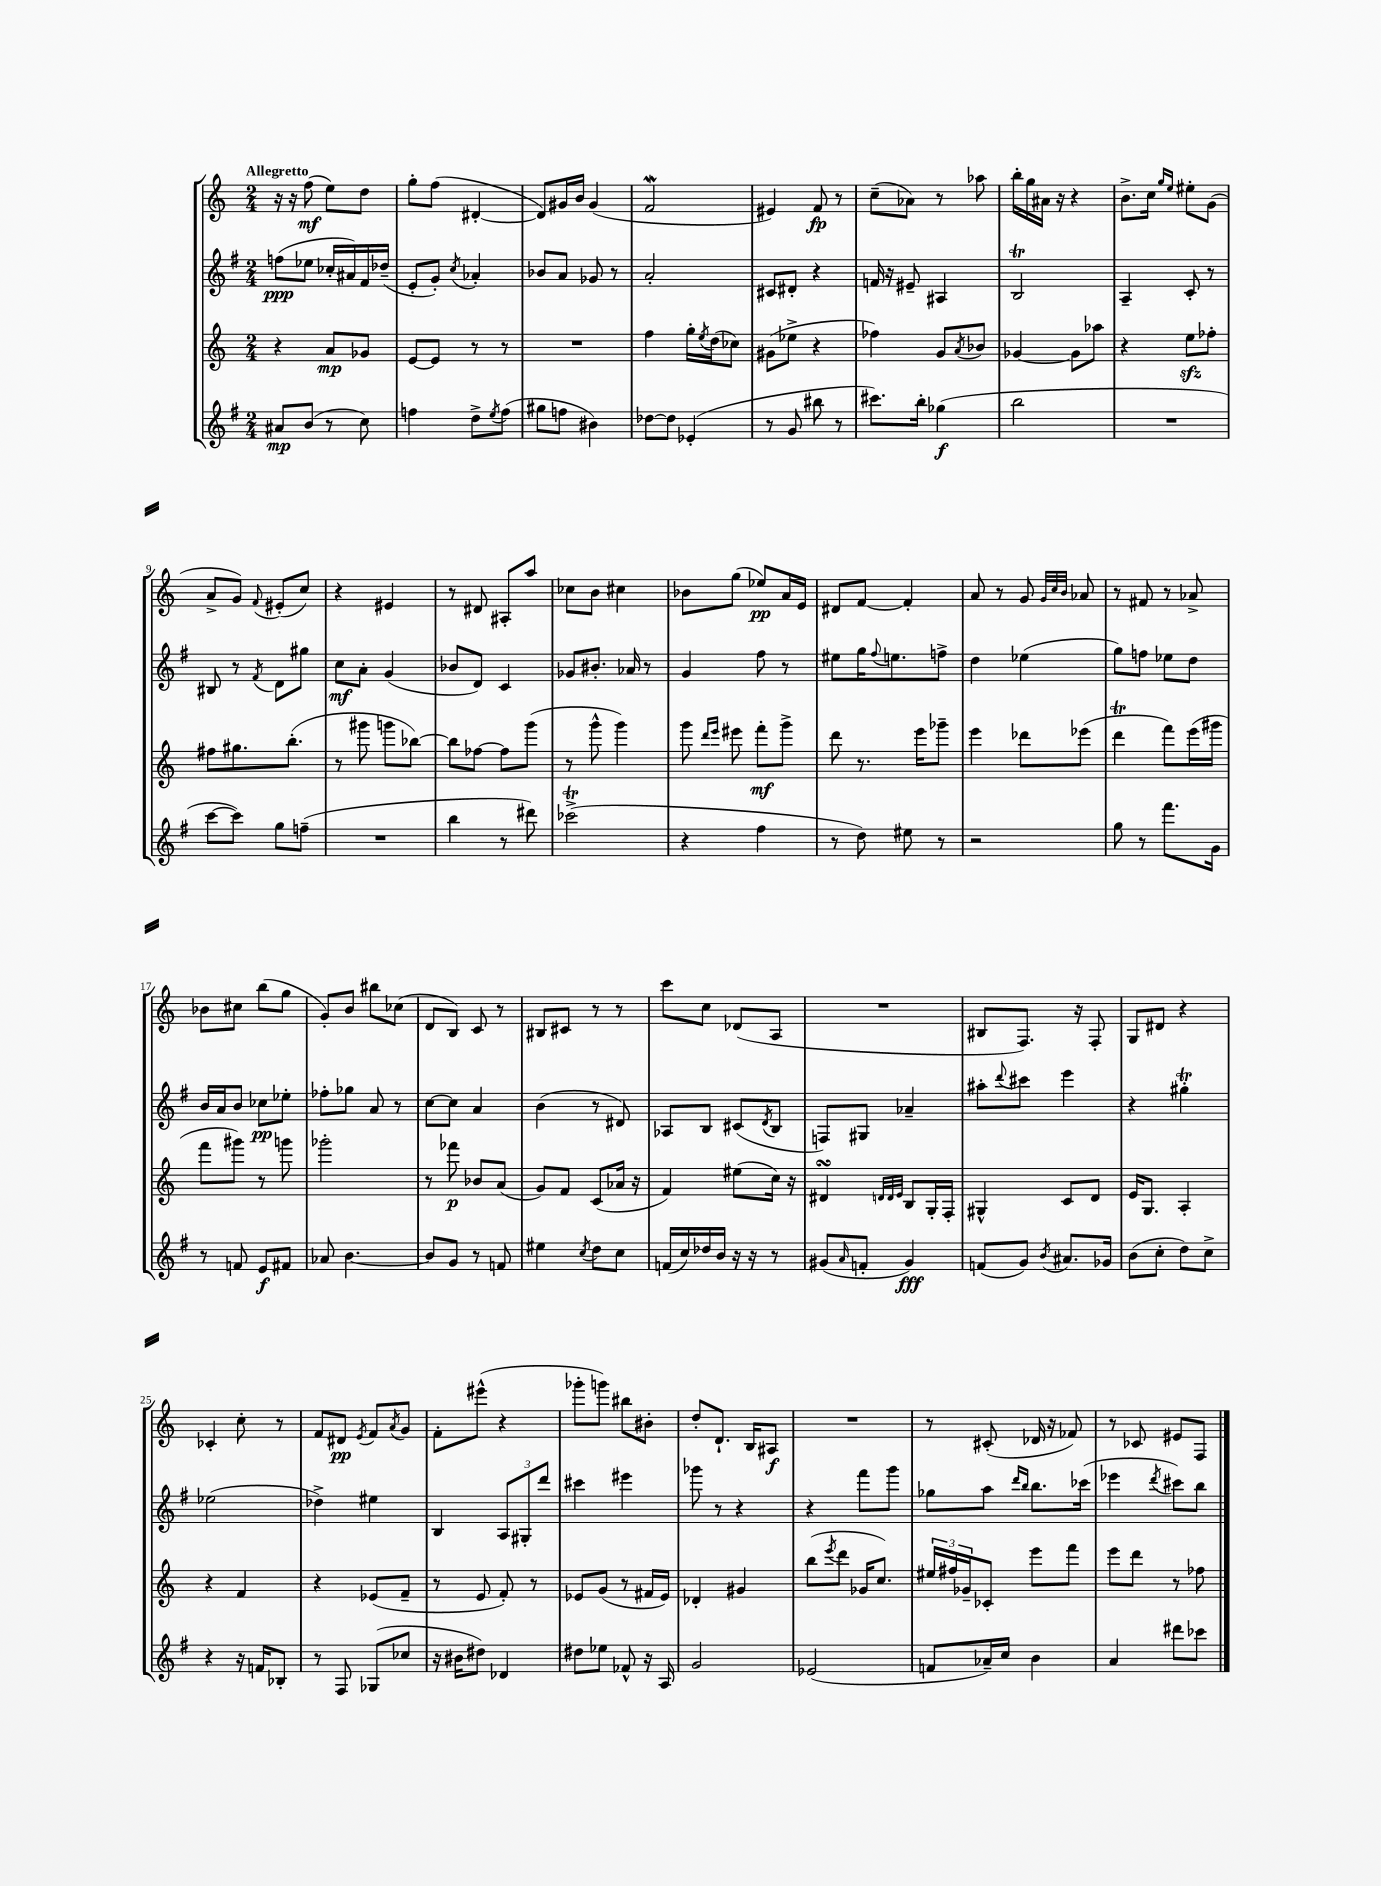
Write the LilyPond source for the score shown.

<<
\new StaffGroup <<
\new Staff = "s0" {
    \clef treble \key c \major \numericTimeSignature \time 2/4 \tempo "Allegretto"
    r16 r16 f''8\mf( e''8) d''8 |
    g''8-. f''8( dis'4~-. |
    dis'8) gis'16 b'16 gis'4( |
    f'2\mordent |
    eis'4) f'8\fp r8 |
    c''8--( aes'8) r8 aes''8 |
    b''16-. g''16 ais'16 r16 r4 |
    b'8.-> c''16 \grace { g''16 e''16 } eis''8-. g'8( |
    a'8-> g'8) \appoggiatura { f'8 } eis'8-.( c''8) |
    r4 eis'4 |
    r8 dis'8 ais8-. a''8 |
    ces''8 b'8 cis''4 |
    bes'8 g''8( ees''8\pp) a'16 e'16 |
    dis'8 f'8~ f'4-. |
    a'8 r8 g'8 \grace { g'32 c''32 b'32 } aes'8 |
    r8 fis'8 r8 aes'8-> |
    bes'8 cis''8 b''8( g''8 |
    g'8-.) b'8 bis''8 ces''8( |
    d'8 b8) c'8 r8 |
    bis8 cis'8 r8 r8 |
    c'''8 c''8 des'8( a8 |
    R2 |
    bis8 f8.) r16 f8-. |
    g8 dis'8 r4 |
    ces'4-. c''8-. r8 |
    f'8 dis'8\pp \acciaccatura { e'8 } f'8 \acciaccatura { a'8 } g'8 |
    f'8-. eis'''8-^( r4 |
    ges'''8-. g'''8) bis''8 bis'8-. |
    d''8-. d'8.-! b16 ais8\f |
    R2 |
    r8 cis'8-.( des'16 r16 fes'8) |
    r8 ces'8 eis'8 f8 \bar "|." |
}
\new Staff = "s1" {
    \clef treble \key g \major \numericTimeSignature \time 2/4
    f''8\ppp( ees''8 ces''16-. ais'16) fis'16 des''16--( |
    e'8-. g'8-.) \acciaccatura { c''8 } aes'4-. |
    bes'8 a'8 ges'8 r8 |
    a'2-. |
    cis'8 dis'8-. r4 |
    f'16 r16 eis'8-- ais4 |
    b2\trill |
    a4-- c'8-. r8 |
    bis8 r8 \acciaccatura { fis'8 } d'8 gis''8 |
    c''8\mf a'8-. g'4( |
    bes'8 d'8) c'4 |
    ges'8 bis'8.-. aes'16 r8 |
    g'4 fis''8 r8 |
    eis''8 g''16 \appoggiatura { fis''8 } e''8. f''8-> |
    d''4 ees''4( |
    g''8) f''8 ees''8 d''8 |
    b'16 a'16 b'8 ces''8\pp ees''8-. |
    fes''8-. ges''8 a'8 r8 |
    c''8~ c''8 a'4 |
    b'4( r8 dis'8) |
    aes8 b8 cis'8( \acciaccatura { d'8 } b8 |
    f8) gis8 aes'4-- |
    ais''8-. \appoggiatura { d'''8 } cis'''8 e'''4 |
    r4 gis''4-.\trill |
    ees''2( |
    des''4->) eis''4 |
    b4 \tuplet 3/2 { a8 gis8-. d'''8 } |
    cis'''4 eis'''4 |
    ges'''8 r8 r4 |
    r4 fis'''8 g'''8 |
    ges''8 a''8 \grace { d'''16 b''16 } b''8. ces'''16( |
    ees'''4 \acciaccatura { d'''8 } cis'''8) b''8 \bar "|." |
}
\new Staff = "s2" {
    \clef treble \key c \major \numericTimeSignature \time 2/4
    r4 a'8\mp ges'8 |
    e'8~ e'8 r8 r8 |
    R2 |
    f''4 g''16-. \acciaccatura { e''8 } d''16( ces''8) |
    gis'8( ees''8-> r4 |
    fes''4) g'8 \acciaccatura { a'8 } bes'8 |
    ges'4~ ges'8 aes''8 |
    r4 e''8\sfz fes''8-. |
    fis''8 gis''8. b''8.-.( |
    r8 gis'''8 g'''8 bes''8~) |
    bes''8 fes''8~ fes''8 g'''8( |
    r8 g'''8-^ g'''4) |
    g'''8 \grace { d'''16 e'''16 } eis'''8 f'''8-.\mf g'''8-> |
    d'''8 r8. e'''16 ges'''8-- |
    e'''4 des'''8 ees'''8( |
    d'''4\trill f'''8) e'''16( gis'''16 |
    f'''8 gis'''8) r8 g'''8 |
    ges'''2-. |
    r8 fes'''8\p bes'8 a'8( |
    g'8) f'8 c'8( aes'16 r16 |
    f'4) eis''8( c''16) r16 |
    dis'4\turn \grace { d'32 d'32 e'32 } b8 g16-. f16-. |
    gis4-^ c'8 d'8 |
    e'16 g8. a4-. |
    r4 f'4 |
    r4 ees'8( f'8-- |
    r8 e'8 f'8-.) r8 |
    ees'8 g'8( r8 fis'16 ees'16) |
    des'4-. gis'4 |
    b''8( \acciaccatura { e'''8 } d'''8 ges'16 c''8.) |
    \tuplet 3/2 { eis''16 fis''16 ges'16-- } ces'8-. e'''8 f'''8 |
    e'''8 d'''8 r8 fes''8 \bar "|." |
}
\new Staff = "s3" {
    \clef treble \key g \major \numericTimeSignature \time 2/4
    ais'8\mp b'8( r8 c''8) |
    f''4 d''8-> \acciaccatura { e''8 } f''8( |
    gis''8 f''8 bis'4) |
    des''8~ des''8 ees'4-.( |
    r8 g'8 bis''8 r8 |
    cis'''8.) b''16-. ges''4\f( |
    b''2 |
    R2 |
    c'''8~ c'''8) g''8 f''8--( |
    R2 |
    b''4 r8 dis'''8) |
    ces'''2->\trill( |
    r4 fis''4 |
    r8 d''8) eis''8 r8 |
    r2 |
    g''8 r8 fis'''8. g'16 |
    r8 f'8 e'8\f fis'8 |
    aes'8 b'4.~ |
    b'8 g'8 r8 f'8 |
    eis''4 \acciaccatura { c''8 } d''8 c''8 |
    f'16( c''16) des''16 b'16 r16 r16 r8 |
    gis'8( \grace { a'16 } f'8-. gis'4\fff) |
    f'8( g'8) \acciaccatura { b'8 } ais'8. ges'16 |
    b'8( c''8-. d''8) c''8-> |
    r4 r16 f'16 bes8-. |
    r8 fis8 ges8( ces''8 |
    r16 bis'16 dis''8) des'4 |
    dis''8 ees''8 fes'8-^ r16 a16 |
    g'2 |
    ees'2( |
    f'8 aes'16--) c''16 b'4 |
    a'4 dis'''8 ces'''8 \bar "|." |
}
>>
>>
